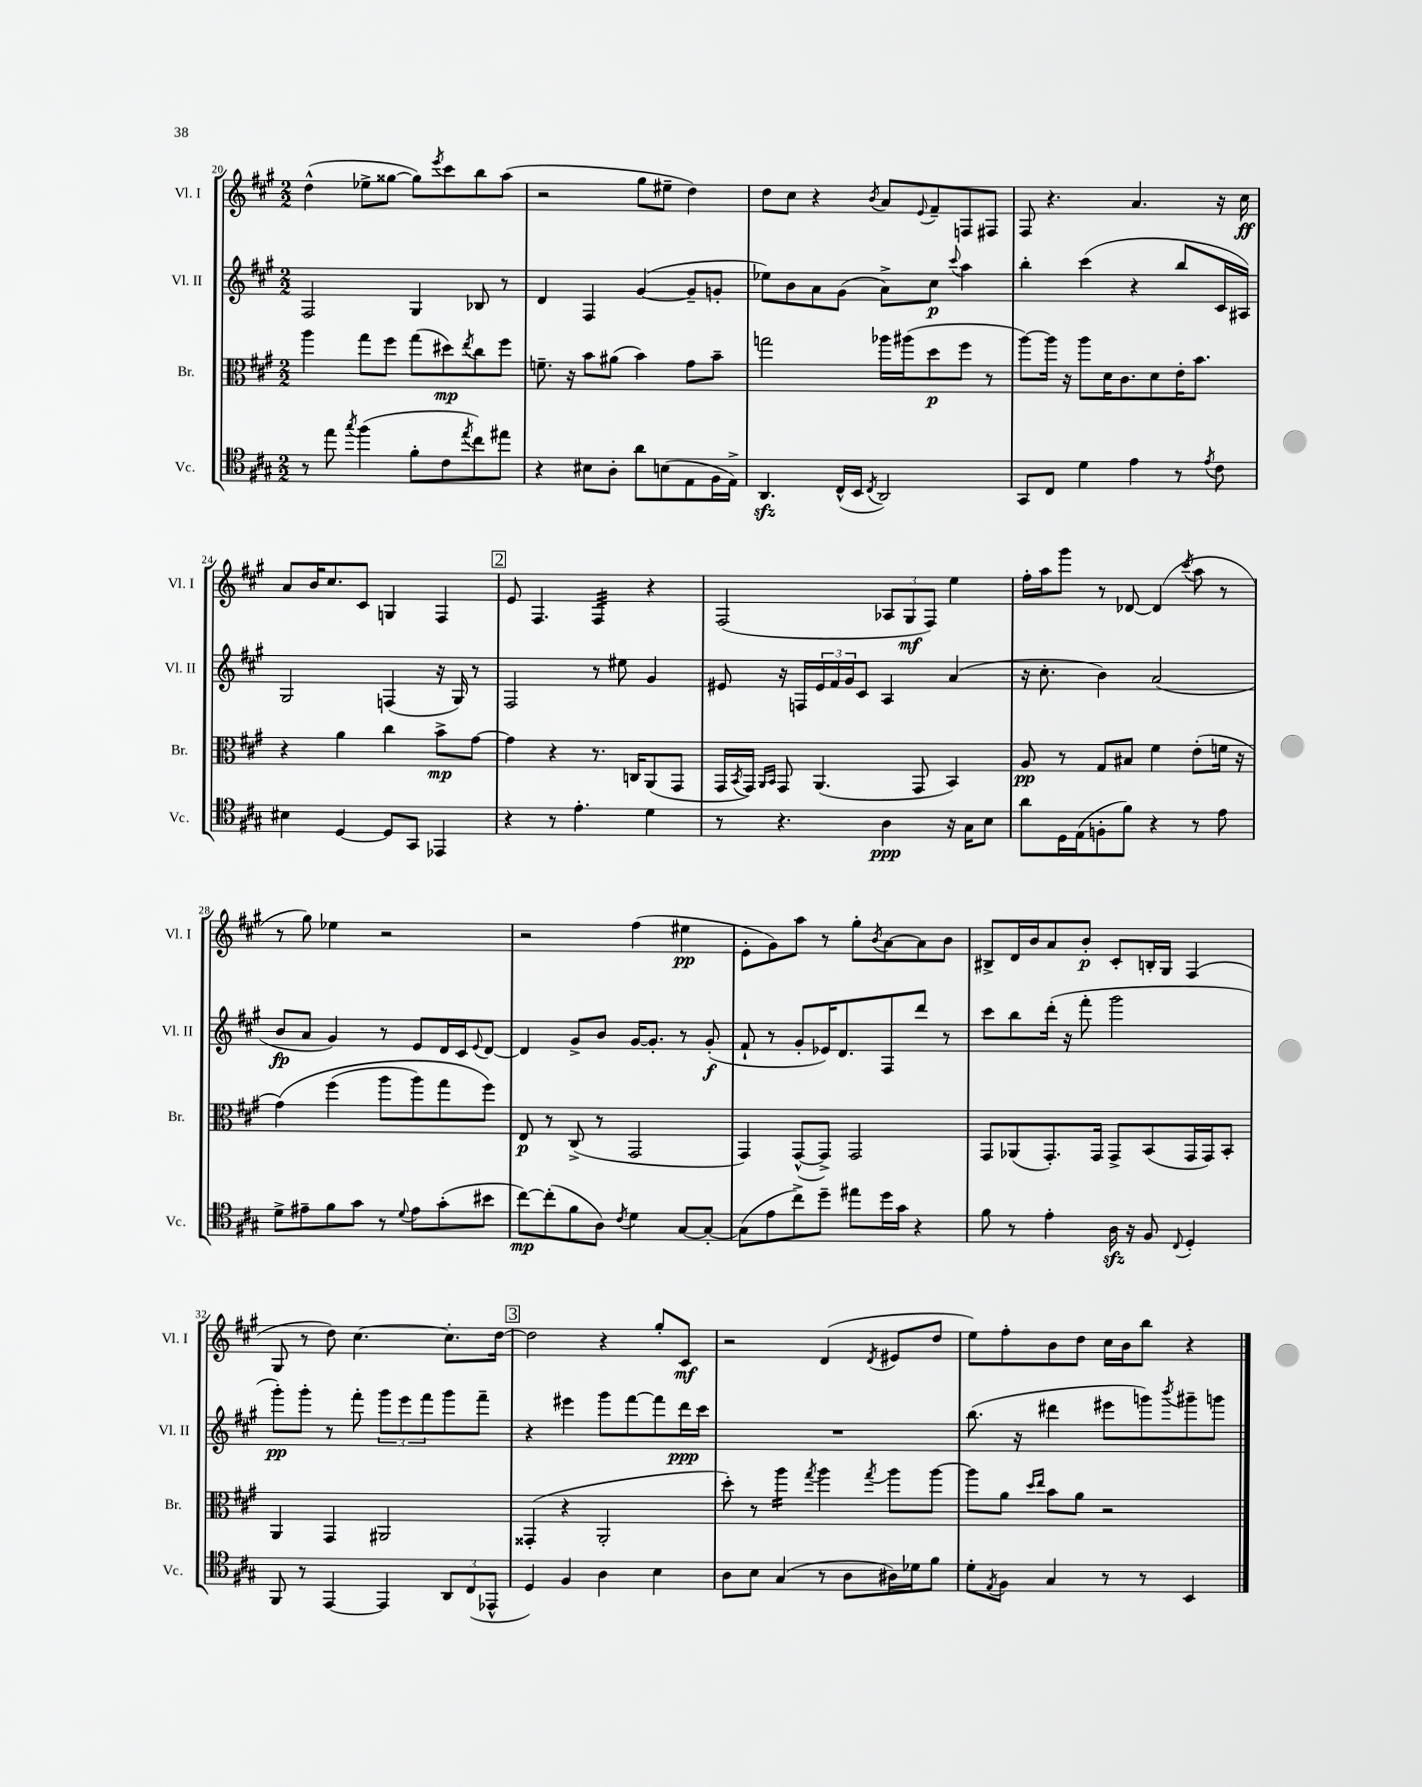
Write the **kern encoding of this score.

**kern	**dynam	**kern	**dynam	**kern	**dynam	**kern	**dynam
*part4	*part4	*part3	*part3	*part2	*part2	*part1	*part1
*staff4	*staff4	*staff3	*staff3	*staff2	*staff2	*staff1	*staff1
*I"Vc.	*	*I"Br.	*	*I"Vl. II	*	*I"Vl. I	*
*I'Vc.	*	*I'Br.	*	*I'Vl. II	*	*I'Vl. I	*
*clefC4	*	*clefC3	*	*clefG2	*	*clefG2	*
*k[f#c#g#]	*	*k[f#c#g#]	*	*k[f#c#g#]	*	*k[f#c#g#]	*
*M2/2	*	*M2/2	*	*M2/2	*	*M2/2	*
=20	=20	=20	=20	=20	=20	=20	=20
8r	.	4aa\	.	2F#/	.	(4dd^^\	.
8ee\	.	.	.	.	.	.	.
8qgg#/	.	.	.	.	.	.	.
(4ff#\	.	8gg#\L	.	.	.	8ee-X^\L	.
.	.	8ff#\J	.	.	.	[8gg##X\J	.
8f#'\L	.	(8gg#\L	.	4G#/	.	8gg##\L])	.
.	.	.	.	.	.	8qeee/	.
8c#\	.	8dd#X\)	mp	.	.	8ccc#\	.
8qee/	.	8qee/	.	.	.	.	.
8cc#\)	.	8cc#\	.	8B-X/	.	8bb\	.
8ee#X\J	.	8ff#\J	.	8r	.	(8aa\J	.
=21	=21	=21	=21	=21	=21	=21	=21
4r	.	8.fn~\	.	4d/	.	2r	.
.	.	16r	.	.	.	.	.
8B#X\L	.	8b\L	.	4F#/	.	.	.
8A'\J	.	(8a#X\J	.	.	.	.	.
8a\L	.	4b\)	.	([4g#/	.	8gg#\L	.
(8Bn\	.	.	.	.	.	8ee#X~\J	.
8E\	.	8g#\L	.	8g#~/L]	.	4dd\)	.
16F#\L	.	8b~\J	.	8gn'/J	.	.	.
16E^\JJ)	.	.	.	.	.	.	.
=22	=22	=22	=22	=22	=22	=22	=22
4.AAzz/	.	2ggn\	.	8ee-X\L)	.	8dd\L	.
.	.	.	.	8b\	.	8cc#\J	.
.	.	.	.	8a\	.	4r	.
(16C#^^/LL	.	.	.	(8g#\J	.	.	.
16BB/JJ	.	.	.	.	.	.	.
8qC#/	.	.	.	.	.	8qb/	.
2AA/)	.	16aa-X\LL	.	8a^\L)	.	8a/L	.
.	.	(16aa#X\J	.	.	.	.	.
.	.	.	.	.	.	8qqe/	.
.	.	8dd\	p	8cc#\J	p	8f#~/	.
.	.	.	.	8qqccc#/	.	.	.
.	.	8ff#\J	.	4aa\	.	8Fn/	.
.	.	8r	.	.	.	8F#X/J	.
=23	=23	=23	=23	=23	=23	=23	=23
8GG#/L	.	[8aa\L)	.	4bb'\	.	8F#/	.
8C#/J	.	16aa\Jk]	.	.	.	4.r	.
.	.	16r	.	.	.	.	.
4d\	.	8aa\L	.	(4ccc#\	.	.	.
.	.	16d\K	.	.	.	.	.
.	.	8.c#\	.	.	.	.	.
4e\	.	.	.	4r	.	4.a/	.
.	.	8d\	.	.	.	.	.
8r	.	16e'\K	.	8bb/L	.	.	.
.	.	8.b\J	.	.	.	.	.
8qe/	.	.	.	.	.	.	.
8c#\	.	.	.	16c#/L	.	16r	.
.	.	.	.	16A#X/JJ)	.	16cc#\	ff
!!LO:LB:g=z
=24	=24	=24	=24	=24	=24	=24	=24
4B#X\	.	4r	.	2G#/	.	8a/L	.
.	.	.	.	.	.	16b/K	.
.	.	.	.	.	.	8.cc#/	.
[4D/	.	4a\	.	.	.	.	.
.	.	.	.	.	.	8c#/J	.
8D/L]	.	4cc#\	.	(4Fn/	.	4Gn/	.
8GG#/J	.	.	.	.	.	.	.
4EE-X/	.	8b^\L	mp	16r	.	4F#/	.
.	.	.	.	16G#/)	.	.	.
.	.	[8g#\J	.	8r	.	.	.
!!LO:REH:place=s1:t=2
=25	=25	=25	=25	=25	=25	=25	=25
4r	.	4g#\]	.	2F#/	.	8e/	.
.	.	.	.	.	.	4.F#/	.
8r	.	4r	.	.	.	.	.
4.e'\	.	.	.	.	.	.	.
*	*	*	*	*	*	*tremolo	*
.	.	8.r	.	8r	.	32F#/LLL	.
.	.	.	.	.	.	32F#/	.
.	.	.	.	.	.	32F#/	.
.	.	.	.	.	.	32F#/	.
.	.	.	.	8ee#X\	.	32F#/	.
.	.	.	.	.	.	32F#/	.
.	.	16Cn/KL	.	.	.	32F#/	.
.	.	.	.	.	.	32F#/JJJ	.
*	*	*	*	*	*	*Xtremolo	*
4d\	.	(8AA/	.	4g#/	.	4r	.
.	.	8GG#/J	.	.	.	.	.
=26	=26	=26	=26	=26	=26	=26	=26
8r	.	16GG#/LL	.	8e#X/	.	(2F#/	.
.	.	8qBB/	.	.	.	.	.
.	.	16GG#/JJ)	.	.	.	.	.
.	.	16qqAA/LL	.	.	.	.	.
.	.	16qqBB/JJ	.	.	.	.	.
4.r	.	8GG#/	.	16r	.	.	.
.	.	.	.	16Fn/LL	.	.	.
.	.	(4.AA/	.	24e#/	.	.	.
.	.	.	.	24f#/	.	.	.
.	.	.	.	24g#/J	.	.	.
.	.	.	.	8c#/J	.	.	.
4A\	ppp	.	.	4A/	.	12A-X/L	.
.	.	.	.	.	.	12G#/	mf
.	.	8GG#/	.	.	.	.	.
.	.	.	.	.	.	12F#/J)	.
16r	.	4BB/)	.	(4a/	.	4ee\	.
16G#\KL	.	.	.	.	.	.	.
8B\J	.	.	.	.	.	.	.
=27	=27	=27	=27	=27	=27	=27	=27
8a\L	.	8A/	pp	16r	.	16ff#'\LL	.
.	.	.	.	8.cc#'\	.	16aa\J	.
16D\L	.	8r	.	.	.	8ggg#\J	.
(16E\J	.	.	.	.	.	.	.
8Fn'\	.	8G#/L	.	4b\)	.	8r	.
8f#\J)	.	8B#X/J	.	.	.	[8d-X/	.
4r	.	4f#\	.	(2a/	.	(4d-/]	.
.	.	.	.	.	.	8qccc#/	.
8r	.	(8e'\L	.	.	.	8aa\	.
8e\	.	16fn\Jk	.	.	.	8r	.
.	.	16r	.	.	.	.	.
!!LO:LB:g=z
=28	=28	=28	=28	=28	=28	=28	=28
8d^\L	.	(4g#\)	.	8b/L	fp	8r	.
8e#X~\	.	.	.	8a/J	.	8gg#\)	.
8f#\	.	(4ff#\	.	4g#/)	.	4ee-X\	.
8g#\J	.	.	.	.	.	.	.
8r	.	8aa\L	.	8r	.	2r	.
8qqd/	.	.	.	.	.	.	.
8e#\L	.	8aa\)	.	8e/L	.	.	.
(8g#'\	.	8gg#\	.	16d/L	.	.	.
.	.	.	.	16c#/J	.	.	.
.	.	.	.	8qqe/	.	.	.
8b#X\J	.	8ff#\J)	.	[8d/J	.	.	.
=29	=29	=29	=29	=29	=29	=29	=29
[8cc#\L)	mp	8E/	p	4d/]	.	2r	.
(8cc#'\]	.	8r	.	.	.	.	.
8f#\	.	(8C#^/	.	8g#^/L	.	.	.
8A\J)	.	8r	.	8b/J	.	.	.
8qc#/	.	.	.	.	.	.	.
4d\	.	2GG#/	.	[16g#/KL	.	(4ff#\	.
.	.	.	.	8.g#'/J]	.	.	.
[8G#/L	.	.	.	8r	.	4ee#X\	pp
8G#'/J_	.	.	.	(8g#'/	f	.	.
=30	=30	=30	=30	=30	=30	=30	=30
(8G#\L]	.	4GG#/)	.	8f#`/	.	8e'\L	.
8e\	.	.	.	8r	.	8g#\)	.
8cc#^\)	.	([8GG#^^/L	.	8g#'/L	.	8aa\J	.
8dd~\J	.	8GG#^/J])	.	16e-X/K)	.	8r	.
.	.	.	.	8.d/	.	.	.
8ee#X\L	.	2GG#/	.	.	.	8gg#'\L	.
.	.	.	.	.	.	8qb/	.
16dd\L	.	.	.	8F#/	.	[8a\	.
16g#\JJ	.	.	.	.	.	.	.
4r	.	.	.	8ddd/J	.	8a\]	.
.	.	.	.	8r	.	8b\J	.
=31	=31	=31	=31	=31	=31	=31	=31
8f#\	.	8GG#/L	.	8ccc#\L	.	8B#X^/L	.
8r	.	(8AA-X/	.	8bb\	.	16d/L	.
.	.	.	.	.	.	16b/J	.
4e'\	.	8.GG#'/)	.	(16ddd'\Jk	.	8a/	.
.	.	.	.	16r	.	.	.
.	.	.	.	8fff#'\	.	8b'/J	p
.	.	16GG#/Jk	.	.	.	.	.
16Azz\	.	8GG#^/L	.	2ggg#\	.	8c#'/L	.
16r	.	.	.	.	.	.	.
8F#/	.	(8BB/	.	.	.	16Bn'/L	.
.	.	.	.	.	.	16G#/JJ	.
8qqC#/	.	.	.	.	.	.	.
4D'/	.	16GG#/L	.	.	.	(4F#/	.
.	.	16GG#/J)	.	.	.	.	.
.	.	8BB'/J	.	.	.	.	.
!!LO:LB:g=z
=32	=32	=32	=32	=32	=32	=32	=32
8FF#/	.	4AA/	.	8ggg#'\L)	pp	8G#/	.
8r	.	.	.	8ggg#'\J	.	8r	.
[4EE/	.	4GG#/	.	8r	.	8dd\)	.
.	.	.	.	8fff#'\	.	[4.cc#\	.
4EE/]	.	2AA#X/	.	12ggg#\L	.	.	.
.	.	.	.	12eee\	.	.	.
.	.	.	.	12fff#\	.	.	.
12AA/L	.	.	.	8ggg#\	.	8.cc#'\L]	.
(12C#/	.	.	.	.	.	.	.
.	.	.	.	8fff#~\J	.	.	.
12EE-X^^/J	.	.	.	.	.	.	.
.	.	.	.	.	.	[16dd\Jk	.
!!LO:REH:place=s1:t=3
=33	=33	=33	=33	=33	=33	=33	=33
4D/)	.	(4GG##X'/	.	4r	.	2dd\]	.
4F#/	.	4r	.	4eee#X\	.	.	.
4A\	.	2AA'/	.	8ggg#\L	.	4r	.
.	.	.	.	[8fff#\	.	.	.
4B\	.	.	.	8fff#\]	.	8gg#'/L	.
.	.	.	.	16ddd\L	ppp	8c#/J	mf
.	.	.	.	16ccc#\JJ	.	.	.
=34	=34	=34	=34	=34	=34	=34	=34
8A\L	.	8dd'\)	.	1r	.	2r	.
8B\J	.	8r	.	.	.	.	.
*	*	*tremolo	*	*	*	*	*
(4G#/	.	16aa\LL	.	.	.	.	.
.	.	16aa\	.	.	.	.	.
.	.	16aa\	.	.	.	.	.
.	.	16aa\JJ	.	.	.	.	.
*	*	*Xtremolo	*	*	*	*	*
.	.	8qgg#/	.	.	.	.	.
8r	.	4aa\	.	.	.	(4d/	.
8A\L	.	.	.	.	.	.	.
.	.	8qgg#/	.	.	.	8qd/	.
16A#X\L)	.	8aa\L	.	.	.	8e#X/L	.
16d-X\J	.	.	.	.	.	.	.
8f#\J	.	[8aa\J	.	.	.	8dd/J	.
=35	=35	=35	=35	=35	=35	=35	=35
8d'\L	.	8aa\L]	.	(8.bb\	.	8ee\L)	.
8qE/	.	.	.	.	.	.	.
8F#\J	.	8a\J	.	.	.	8ff#'\	.
.	.	.	.	16r	.	.	.
.	.	16qqdd/LL	.	.	.	.	.
.	.	16qqee/JJ	.	.	.	.	.
4G#/	.	8b\L	.	4ddd#X\	.	8b\	.
.	.	8a\J	.	.	.	8dd\J	.
8r	.	2r	.	8eee#X\L	.	16cc#\LL	.
.	.	.	.	.	.	16b\J	.
8r	.	.	.	8gggn\)	.	8bb\J	.
.	.	.	.	8qbbb/	.	.	.
4BB/	.	.	.	8ggg#X~\	.	4r	.
.	.	.	.	8gggn\J	.	.	.
==	==	==	==	==	==	==	==
*-	*-	*-	*-	*-	*-	*-	*-
